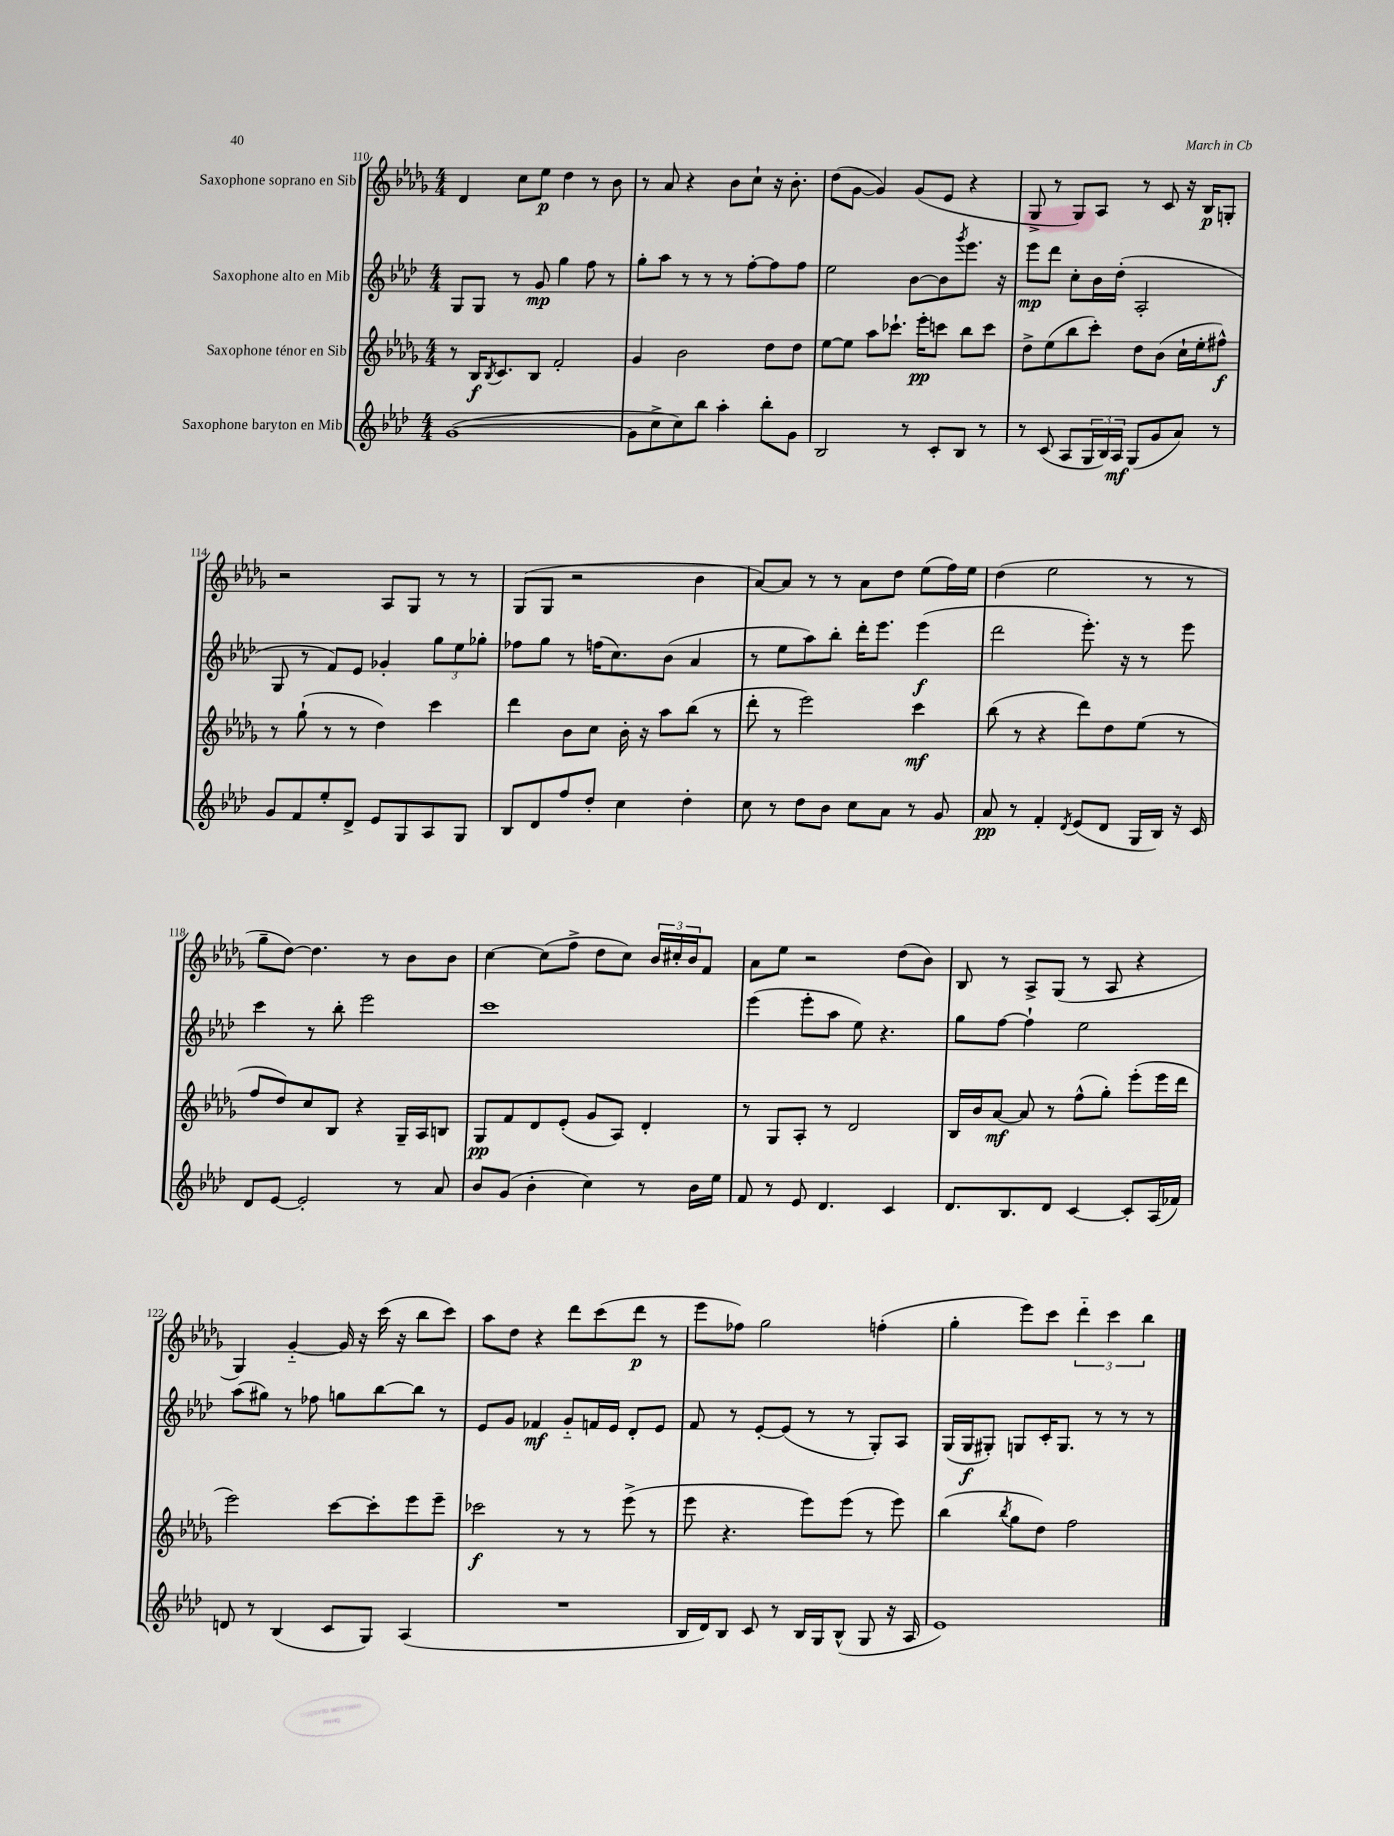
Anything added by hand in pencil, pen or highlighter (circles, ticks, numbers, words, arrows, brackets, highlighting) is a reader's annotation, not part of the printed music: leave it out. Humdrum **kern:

**kern	**kern	**kern	**kern
*staff4	*staff3	*staff2	*staff1
*clefG2	*clefG2	*clefG2	*clefG2
*k[b-e-a-d-]	*k[b-e-a-d-g-]	*k[b-e-a-d-]	*k[b-e-a-d-g-]
*M4/4	*M4/4	*M4/4	*M4/4
([1g	8r	8G	4d-
.	16B-	8G	.
.	8qB-	.	.
.	8.c	.	.
.	.	8r	8cc
.	8B-	8g	8ee-
.	2f'	4gg	4dd-
.	.	8ff	8r
.	.	8r	8b-
=	=	=	=
8g]	4g-	8gg'	8r
8cc^	.	8aa-	8a-
8cc)	2b-	8r	4r
8bb-	.	8r	.
4aa-'	.	8r	8b-
.	.	[8ff'	8cc`
8bb-'	8dd-	8ff]	16r
.	.	.	8.b-'
8g	8dd-	8ff	.
=	=	=	=
2B-	[8ee-	2ee-	(8dd-
.	8ee-]	.	[8g-
.	8aa-	.	4g-])
.	8.ccc-`	.	.
8r	.	[8b-	(8g-
.	16eee-'	.	.
8c'	8ccc	8b-]	8e-
.	.	8qggg	.
8B-	8bb-	8.eee-	4r
8r	8ccc	.	.
.	.	16r	.
=	=	=	=
8r	8dd-^	8eee-	8G-^
(8c	(8ee-	8ddd-	8r
8A-	8bb-	8cc'	8G-)
24G	8ccc')	16b-	8A-
24B-)	.	.	.
.	.	(16dd-'	.
24A-	.	.	.
(8G	8dd-	2A-'	8r
8g	(8b-	.	8c
8a-)	16cc`	.	16r
.	16ee-'	.	16B-
8r	8ff#^^)	.	8G'
=	=	=	=
8g	8r	8G	2r
8f	(8gg-`	8r	.
8ee-'	8r	8f)	.
8d-^	8r	8e-	.
8e-	4dd-)	4g-'	8A-
8G	.	.	8G-
8A-	4ccc	12gg	8r
.	.	12ee-	.
8G	.	.	8r
.	.	12gg-'	.
=	=	=	=
8B-	4ddd-	8ff-	(8G-
8d-	.	8gg	8G-
8ff	8b-	8r	2r
8dd-'	8cc	(16ff	.
.	.	8.cc)	.
4cc	16b-'	.	.
.	16r	.	.
.	8aa-	(8b-	.
4dd-'	(8bb-	4a-	4b-
.	8r	.	.
=	=	=	=
8cc	8ddd-'	8r	[8a-)
8r	8r	8ee-	8a-]
8dd-	2eee-)	8aa-)	8r
8b-	.	8bb-'	8r
8cc	.	16ddd-'	8a-
.	.	8.eee-	.
8a-	.	.	8dd-
8r	4ccc	(4eee-	(8ee-
8g	.	.	16ff)
.	.	.	16ee-
=	=	=	=
8a-	(8bb-	2ddd-	(4dd-
8r	8r	.	.
4f'	4r	.	2ee-
8qd-	.	.	.
(8e-	8ddd-)	8.eee-')	.
8d-	8dd-	.	.
.	.	16r	.
16G	(8ee-	8r	8r
16B-)	.	.	.
16r	8r	8eee-	8r
16c	.	.	.
=	=	=	=
8d-	8ff	4ccc	8gg-~
[8e-	8dd-)	.	[8dd-)
2e-']	8cc	8r	4.dd-]
.	8B-	8bb-'	.
.	4r	2eee-	.
.	.	.	8r
8r	16G-~	.	8b-
.	16A-	.	.
8a-	8B	.	8b-
=	=	=	=
8b-	8G-	1ccc	[4cc
(8g	8f	.	.
4b-'	8d-	.	(8cc]
.	(8e-'	.	8ff^
4cc)	8g-	.	8dd-
.	8A-)	.	8cc)
8r	4d-'	.	24b-
.	.	.	24cc#'
.	.	.	24b-
16b-	.	.	8f
16ee-	.	.	.
=	=	=	=
8f	8r	(4eee-	8a-
8r	8G-	.	8ee-
8e-	8A-'	8eee-'	2r
4.d-	8r	8aa-	.
.	2d-	8ee-)	.
.	.	4.r	.
4c	.	.	(8dd-
.	.	.	8b-)
=	=	=	=
8.d-	16B-	8gg	8B-
.	16b-	.	.
.	[8a-	[8ff	8r
8.B-	.	.	.
.	8a-]	4ff`]	8A-^
8d-	8r	.	(8G-
[4c	(8ff^^	2ee-	8r
.	8gg-')	.	8A-
8c']	(8eee-'	.	4r
(16A-	16eee-	.	.
16f-)	16ddd-	.	.
=	=	=	=
8d	2eee-)	(8aa-	4G-)
8r	.	8gg#)	.
(4B-	.	8r	[4g-'~
.	.	8ff-	.
8c	[8ccc	8gg	16g-]
.	.	.	16r
8G)	8ccc']	[8bb-	(16ccc
.	.	.	16r
(4A-	8eee-	8bb-]	8bb-
.	8eee-~	8r	8ccc)
=	=	=	=
1r	2ccc-	8e-	8aa-
.	.	8g	8dd-
.	.	4f-	4r
.	8r	8g'~	8ddd-
.	8r	16f	(8ccc
.	.	16e-	.
.	(8eee-^	8d-'	8ddd-
.	8r	8e-	8r
=	=	=	=
16B-	8eee-	8f	8eee-
16d-)	.	.	.
8B-	4.r	8r	8ff-)
8c	.	[8e-'	2gg-
8r	.	(8e-]	.
16B-	8eee-)	8r	.
16G	.	.	.
(8B-^^	(8eee-	8r	.
8G	8r	8G')	(4ff'
16r	8eee-)	8A-	.
16A-	.	.	.
=	=	=	=
1e-)	(4bb-	(16G	4gg-'
.	.	16G	.
.	.	8G#')	.
.	8qbb-	.	.
.	8gg-	8G	8eee-)
.	8dd-)	16c'	8ccc
.	.	8.G	.
.	2ff	.	6ddd-'~
.	.	8r	.
.	.	.	6ccc
.	.	8r	.
.	.	.	6bb-
.	.	8r	.
==	==	==	==
*-	*-	*-	*-
